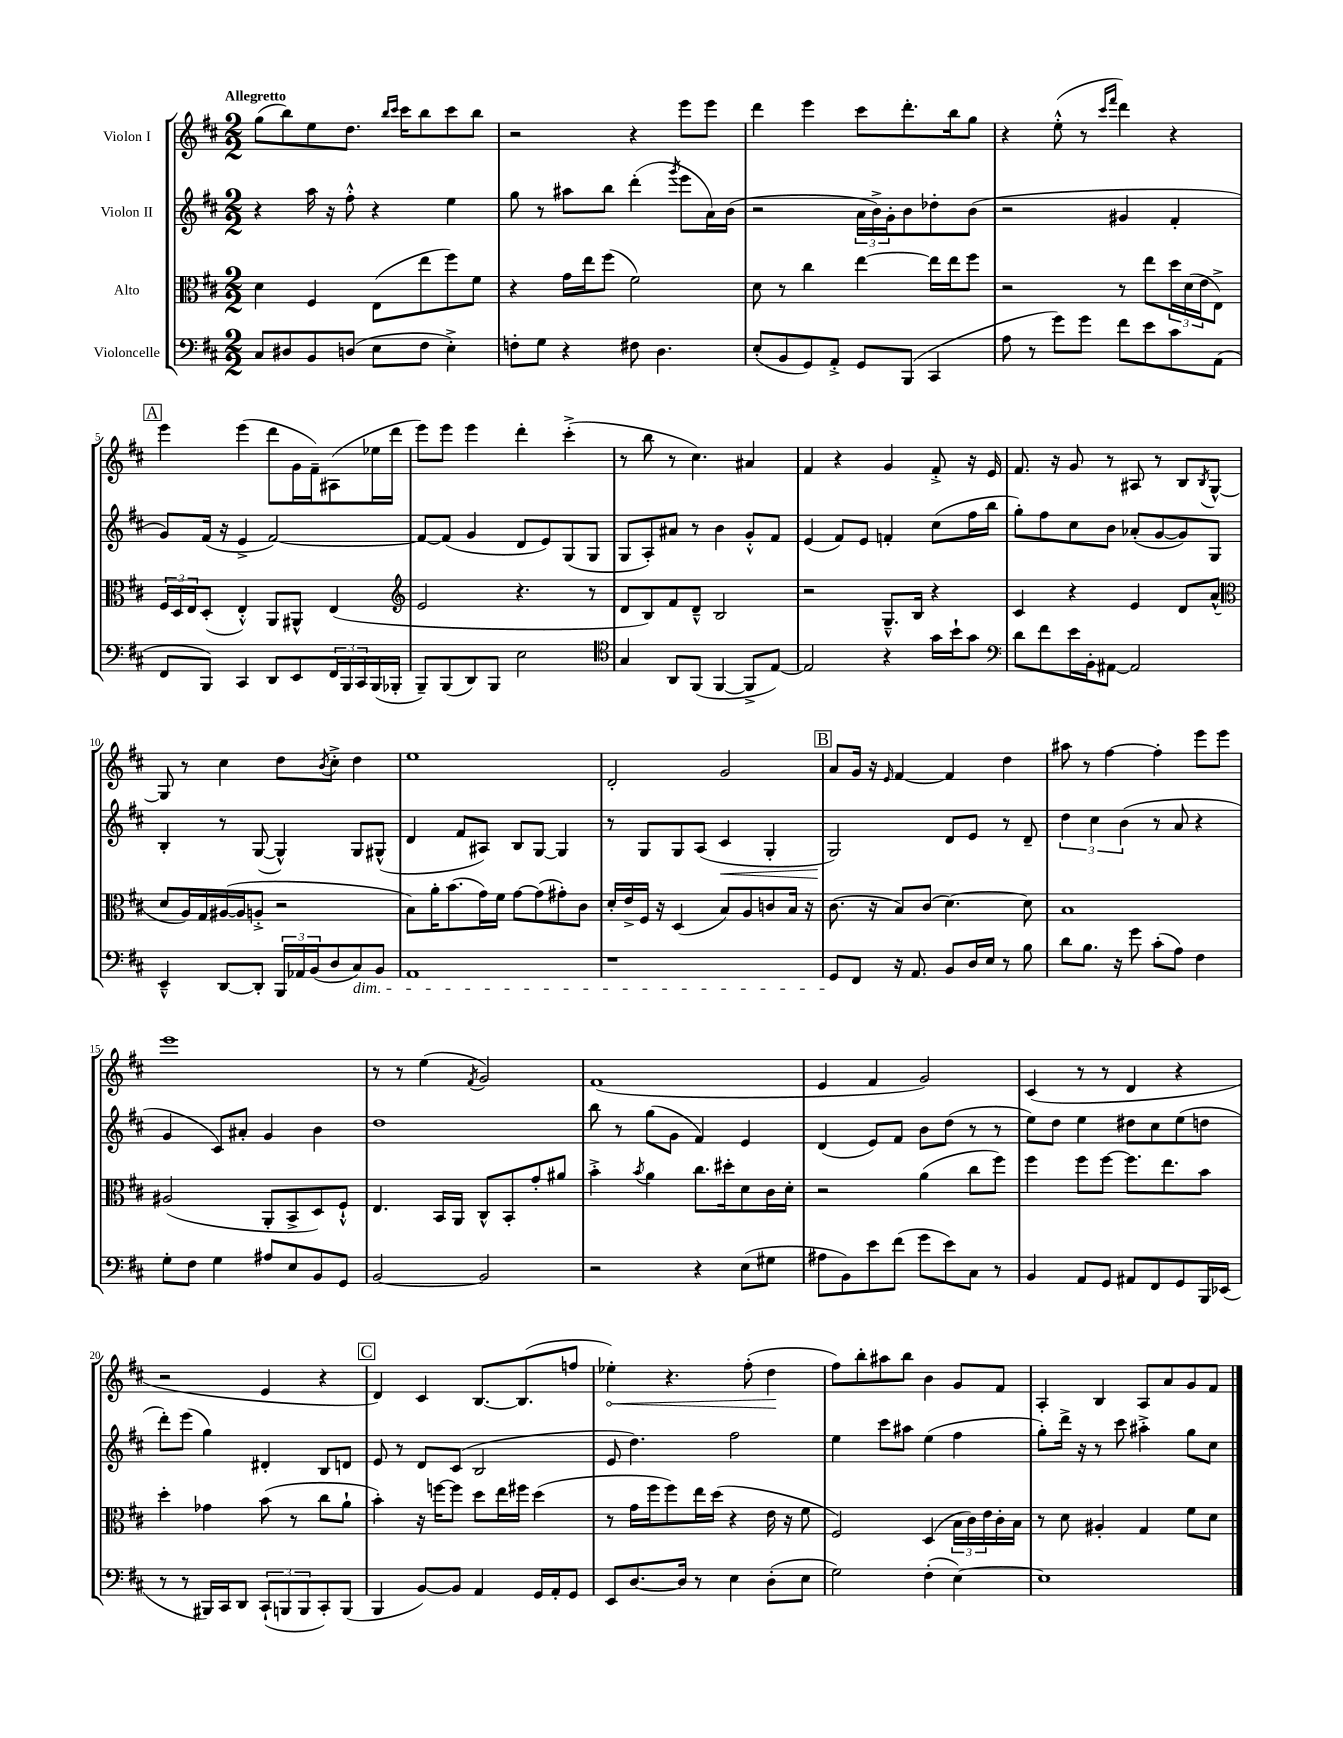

**kern	**kern	**kern	**kern
*staff4	*staff3	*staff2	*staff1
*clefF4	*clefC3	*clefG2	*clefG2
*k[f#c#]	*k[f#c#]	*k[f#c#]	*k[f#c#]
*M2/2	*M2/2	*M2/2	*M2/2
8C#	4d	4r	(8gg
8D#	.	.	8bb)
8BB	4F#	16aa	8ee
.	.	16r	.
(8D	.	8ff#'^^	8.dd
8E	(8E	4r	.
.	.	.	16qqbb
.	.	.	16qqccc#
.	.	.	16ccc#
8F#	8ee	.	8bb
4E'^)	8ff#)	4ee	8ccc#
.	8f#	.	8bb
=	=	=	=
8F'	4r	8gg	2r
8G	.	8r	.
4r	16g	8aa#	.
.	16ee	.	.
.	(8ff#	8bb	.
8F#	2f#)	(4ddd'	4r
4.D	.	.	.
.	.	8qggg	.
.	.	8eee	8eee
.	.	16a)	8eee
.	.	(16b	.
=	=	=	=
(8E'	8d	2r	4ddd
8BB	8r	.	.
8GG)	4cc#	.	4eee
8AA'^	.	.	.
8GG	[4ee	24a	8ccc#
.	.	24b^)	.
.	.	24g'	.
(8BBB	.	8b	8.ddd'
4CC#	16ee]	8dd-'	.
.	16ee	.	16bb
.	8ff#	(8b	8gg
=	=	=	=
8A	2r	2r	4r
8r	.	.	.
8g)	.	.	(8ee'^^
8g	.	.	8r
.	.	.	16qqccc#
.	.	.	16qqfff#
8f#	8r	4g#	4ddd)
8e	8ee	.	.
8c#	24dd	4f#'	4r
.	(24d	.	.
.	24e	.	.
(8AA	8E^)	.	.
=	=	=	=
8FF#	24F#	8g)	4eee
.	24D	.	.
.	24E	.	.
8BBB)	(8D'	(16f#	.
.	.	16r	.
4CC#	4E'^^)	4e^	(4eee
8DD	8AA	[2f#)	8ddd
8EE	8AA#^^	.	16g
.	.	.	16f#~)
24FF#	(4E	.	(8A#
24BBB	.	.	.
24CC#	.	.	.
(16BBB	.	.	16ee-
16BBB-'	.	.	16ddd
=	=	=	=
*	*clefG2	*	*
8BBB~)	2e	8f#_	8eee)
(8BBB	.	(8f#]	8eee
8DD)	.	4g	4eee
8BBB	.	.	.
2E	4.r	8d	4ddd'
.	.	8e)	.
.	.	(8G	(4ccc#'^
.	8r	8G	.
=	=	=	=
*clefC4	*	*	*
4G	8d	8G	8r
.	8B)	8A')	8bb
8AA	8f#	8a#	8r
(8FF#	8d~^^	8r	4.cc#)
[4FF#	2B	4b	.
8FF#^]	.	8g'^^	4a#
[8E)	.	8f#	.
=	=	=	=
2E]	2r	(4e	4f#
.	.	8f#)	4r
.	.	8e	.
4r	8.G~^^	4f'	4g
.	16B	.	.
16g	4r	(8cc#	8f#'^
16b`	.	.	.
8g	.	16ff#	16r
.	.	16bb	16e
=	=	=	=
*clefF4	*	*	*
8d	4c#	8gg')	8.f#
8f#	.	8ff#	.
.	.	.	16r
16e	4r	8cc#	8g
16BB'	.	.	.
[8AA#	.	8b	8r
2AA#]	4e	(8a-'	8A#
.	.	[8g	8r
.	8d	8g])	8B
.	.	.	8qB
.	(8a^^	8G	[8G^^
=	=	=	=
*	*clefC3	*	*
4EE~^^	8d	4B'	8G]
.	16A)	.	8r
.	16G	.	.
[8DD	([16A#	8r	4cc#
.	16A#]	.	.
8DD']	8A'^	([8G	.
24BBB	2r	4G^^])	8dd
24AA-	.	.	.
(24BB	.	.	.
.	.	.	8qb
8D	.	.	8cc#'^
8C#)	.	8G	4dd
8BB	.	(8G#^^	.
=	=	=	=
1AA	8B)	4d	1ee
.	16a'	.	.
.	(8.b	.	.
.	.	8f#	.
.	16g)	8A#)	.
.	16f#	.	.
.	[8g	8B	.
.	(8g]	[8G	.
.	8g#')	4G]	.
.	8c#	.	.
=	=	=	=
1r	16d'	8r	2d'
.	16e^	.	.
.	16F#	8G	.
.	16r	.	.
.	(4D	8G	.
.	.	(8A	.
.	8B)	4c#	2g
.	8A	.	.
.	8c	4G'	.
.	16B	.	.
.	16r	.	.
=	=	=	=
8GG	(8.c#	2G)	8a
8FF#	.	.	16g
.	16r	.	16r
.	.	.	16qqe
16r	8B)	.	[4f#
8.AA	.	.	.
.	(8c#	.	.
8BB	[4.d)	8d	4f#]
16D	.	8e	.
16E	.	.	.
8r	.	8r	4dd
8B	8d]	8d~	.
=	=	=	=
8d	1B	6dd	8aa#
8.B	.	.	8r
.	.	6cc#	.
.	.	.	[4ff#
16r	.	.	.
.	.	(6b	.
8g	.	.	.
(8c#'	.	8r	4ff#']
8A)	.	8a	.
4F#	.	4r	8eee
.	.	.	8eee
=	=	=	=
8G'	(2A#	4g	1eee
8F#	.	.	.
4G	.	8c#)	.
.	.	8a#'	.
8A#	8AA'	4g	.
8E	8BB^	.	.
8BB	8D)	4b	.
8GG	8F#`^^	.	.
=	=	=	=
[2BB	4.E	1dd	8r
.	.	.	8r
.	.	.	(4ee
.	16BB	.	.
.	16AA	.	.
.	.	.	8qf#
2BB]	8C#^^	.	2g)
.	8BB'	.	.
.	8g'	.	.
.	8a#	.	.
=	=	=	=
2r	4b'^	8bb	(1f#
.	.	8r	.
.	8qb	.	.
.	4a	(8gg	.
.	.	8g	.
4r	8.cc#	4f#)	.
.	16dd#'	.	.
(8E	8d	4e	.
8G#	16c#	.	.
.	16d'	.	.
=	=	=	=
8A#	2r	(4d	4e
8BB)	.	.	.
8e	.	8e)	4f#
(8f#	.	8f#	.
8g	(4a	8b	2g)
8e)	.	(8dd	.
8C#	8cc#	8r	.
8r	8ff#)	8r	.
=	=	=	=
4BB	4ff#	8ee)	(4c#
.	.	8dd	.
8AA	8ff#	4ee	8r
8GG	[8ff#	.	8r
8AA#	8.ff#]	8dd#	4d
8FF#	.	8cc#	.
.	8.ee	.	.
8GG	.	(8ee	4r
16BBB	8b	8dd	.
(16EE-	.	.	.
=	=	=	=
8r	4dd'	8ddd')	2r
8r	.	(8eee	.
16BBB#)	4g-	4gg)	.
16CC#	.	.	.
8DD	.	.	.
(12CC#`	(8b	4d#'	4e
12BBB	.	.	.
.	8r	.	.
12BBB	.	.	.
8CC#')	8cc#	8B	4r
(8BBB	8a`	8d	.
=	=	=	=
4BBB	4b')	8e	4d)
.	.	8r	.
[8BB)	16r	8d	4c#
.	[16ff	.	.
8BB]	8ff]	(8c#	.
4AA	8dd	2B	[8.B
.	16ee	.	.
.	16ff#	.	(8.B]
16GG	(4dd	.	.
16AA'	.	.	.
8GG	.	.	8ff
=	=	=	=
8EE	8r	8e	4ee-')
[8.D	16g	4.dd)	.
.	16ff#	.	.
.	8ff#)	.	4.r
16D]	.	.	.
8r	16ee	.	.
.	(16dd	.	.
4E	4r	2ff#	.
.	.	.	(8ff#'
(8D'	16e	.	4dd
.	16r	.	.
8E	8f#	.	.
=	=	=	=
2G)	2F#)	4ee	8ff#)
.	.	.	8bb'
.	.	8ccc#	8aa#
.	.	8aa#	8bb
(4F#'	(4D	(4ee	4b
[4E)	24B	4ff#	8g
.	24c#)	.	.
.	24e	.	.
.	16c#'	.	8f#
.	16B	.	.
=	=	=	=
1E]	8r	8gg')	4A'
.	8d	16ddd^	.
.	.	16r	.
.	4A#'	8r	4B
.	.	8ccc#	.
.	4G	4aa#'^	8A
.	.	.	8a
.	8f#	8gg	8g
.	8d	8cc#	8f#
==	==	==	==
*-	*-	*-	*-
